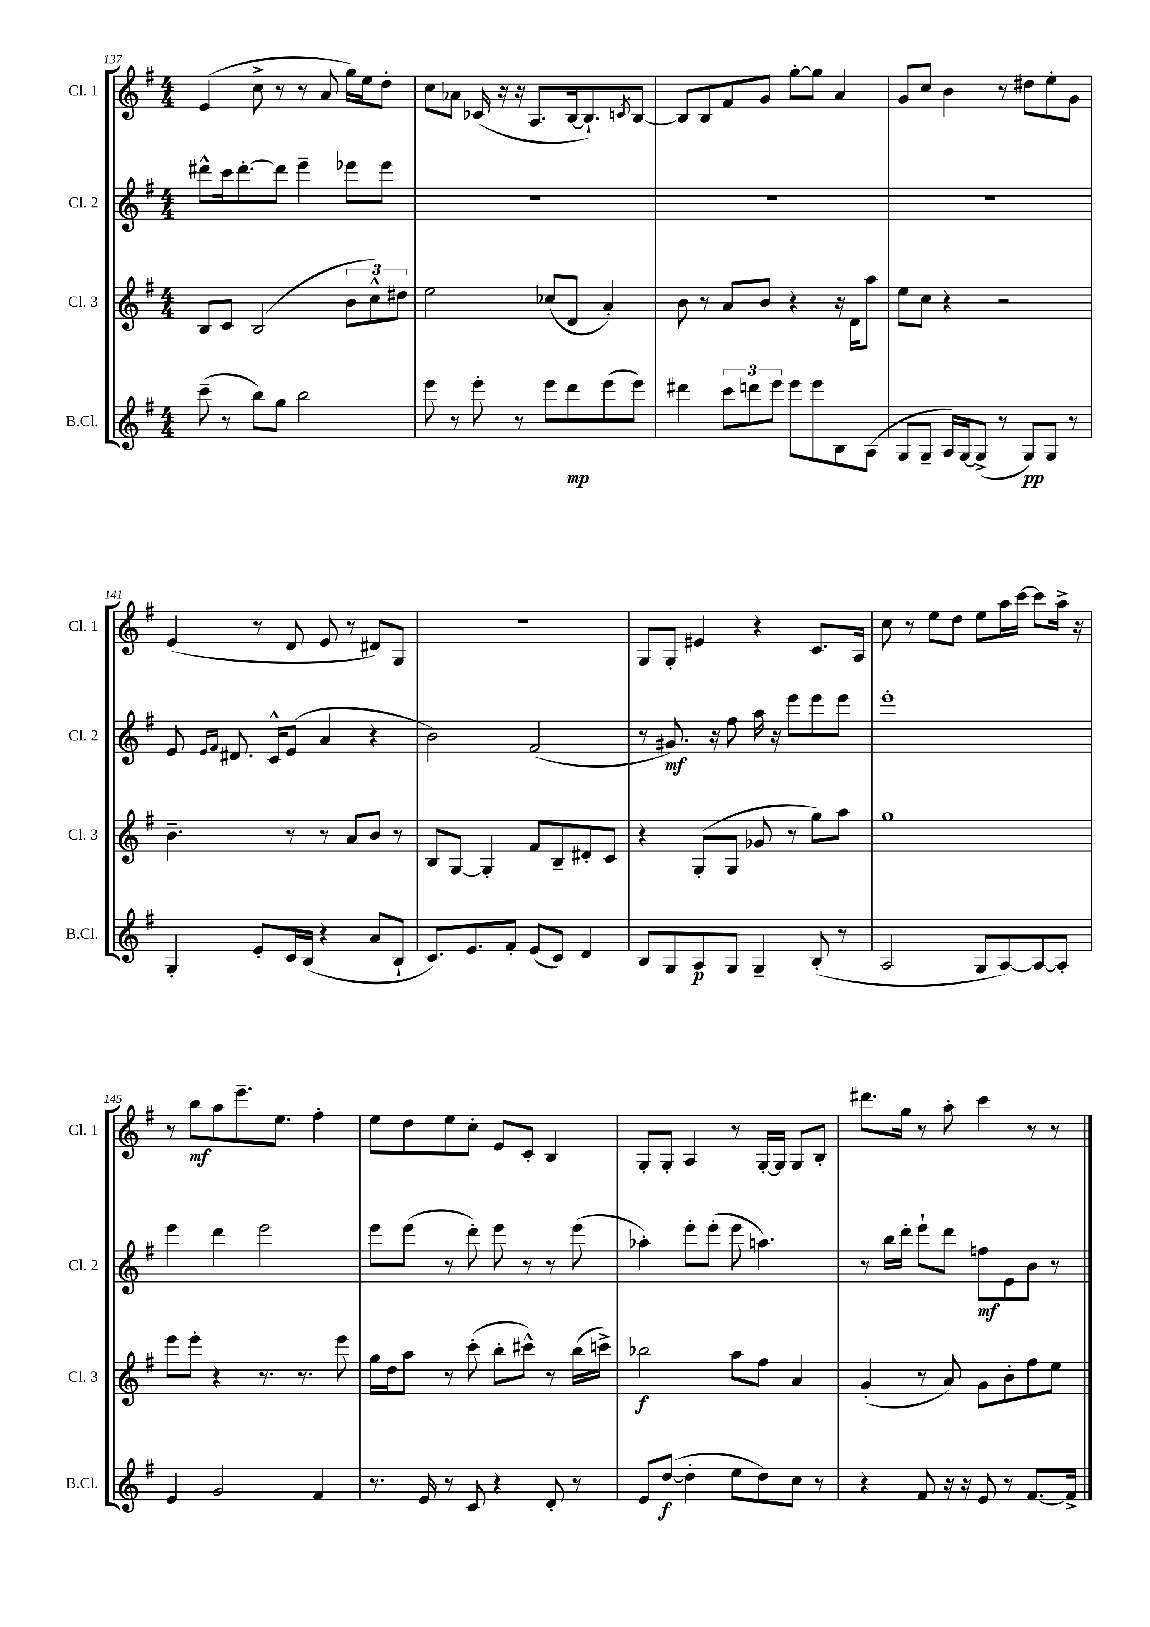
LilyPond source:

<<
\new StaffGroup <<
\new Staff = "s0" \with { instrumentName = "Cl. 1" shortInstrumentName = "Cl. 1" } {
    \clef treble \key g \major \numericTimeSignature \time 4/4
    e'4( c''8-> r8 r8 a'8 g''16) e''16 d''8-. |
    c''8 aes'8 ces'16( r16 r16 a8. b16~ b8.-!) \acciaccatura { c'8 } b8~ |
    b8 b8 fis'8 g'8 g''8~-. g''8 a'4 |
    g'8 c''8 b'4 r8 dis''8 e''8-. g'8 |
    e'4( r8 d'8 e'8 r8 dis'8) g8 |
    R1 |
    g8 g8-. eis'4 r4 c'8. a16 |
    c''8 r8 e''8 d''8 e''8 a''16 c'''16~ c'''8 a''16-> r16 |
    r8 b''8\mf a''8 e'''8.-- e''8. fis''4-. |
    e''8 d''8 e''8 c''8-. e'8 c'8-. b4 |
    g8-. g8-. a4 r8 g16~-. g16 g8 b8-. |
    dis'''8. g''16 r8 a''8-. c'''4 r8 r8 \bar "|." |
}
\new Staff = "s1" \with { instrumentName = "Cl. 2" shortInstrumentName = "Cl. 2" } {
    \clef treble \key g \major \numericTimeSignature \time 4/4
    dis'''8-^ c'''16 dis'''8.~-. dis'''8 e'''4-- ees'''8 ees'''8 |
    R1 |
    R1 |
    R1 |
    e'8 \grace { e'16 fis'16 } dis'8. c'16-^ e'8( a'4 r4 |
    b'2) fis'2( |
    r8 gis'8.\mf) r16 fis''8 a''16 r16 e'''8 e'''8 e'''8 |
    e'''1-. |
    e'''4 d'''4 e'''2 |
    e'''8 e'''8( r8 d'''8-.) e'''8 r8 r8 e'''8( |
    aes''4-.) e'''8-. e'''8-.( e'''8 a''4.) |
    r8 b''16 d'''16-. e'''8-! d'''8 f''8\mf e'8 b'8 r8 \bar "|." |
}
\new Staff = "s2" \with { instrumentName = "Cl. 3" shortInstrumentName = "Cl. 3" } {
    \clef treble \key g \major \numericTimeSignature \time 4/4
    b8 c'8 b2( \tuplet 3/2 { b'8 c''8-^) dis''8 } |
    e''2 ces''8( d'8 a'4-.) |
    b'8 r8 a'8 b'8 r4 r16 d'16 a''8 |
    e''8 c''8 r4 r2 |
    b'4.-- r8 r8 a'8 b'8 r8 |
    b8 g8~ g4-. fis'8 b8-- dis'8-. c'8 |
    r4 g8-.( g8 ges'8 r8 g''8) a''8 |
    g''1 |
    e'''8 e'''8-. r4 r8. r8. e'''8 |
    g''16 d''16 a''8 r8 c'''8-.( b''8-. cis'''8-^) r8 b''16( c'''16->) |
    bes''2\f a''8 fis''8 a'4 |
    g'4-.( r8 a'8) g'8 b'8-. fis''8 e''8 \bar "|." |
}
\new Staff = "s3" \with { instrumentName = "B.Cl." shortInstrumentName = "B.Cl." } {
    \clef treble \key g \major \numericTimeSignature \time 4/4
    c'''8--( r8 b''8) g''8 b''2 |
    e'''8 r8 e'''8-. r8 e'''8 d'''8\mp e'''8( e'''8) |
    dis'''4 \tuplet 3/2 { c'''8 d'''8 e'''8 } e'''8 e'''8 b8 a8( |
    g8 g8-- a16) g16~ g8->( r8 g8\pp) g8 r8 |
    g4-. e'8-. c'16 b16( r4 a'8 b8-! |
    c'8.) e'8. fis'8-. e'8( c'8) d'4 |
    b8 g8 a8\p g8 g4-- b8-.( r8 |
    a2 g8 a8~) a8~ a8-. |
    e'4 g'2 fis'4 |
    r8. e'16 r8 c'8 r4 d'8-. r8 |
    e'8 d''8~\f( d''4-. e''8 d''8) c''8 r8 |
    r4 fis'8 r16 r16 e'8 r8 fis'8.~ fis'16-> \bar "|." |
}
>>
>>
\layout { \context { \Score currentBarNumber = #137 } }
